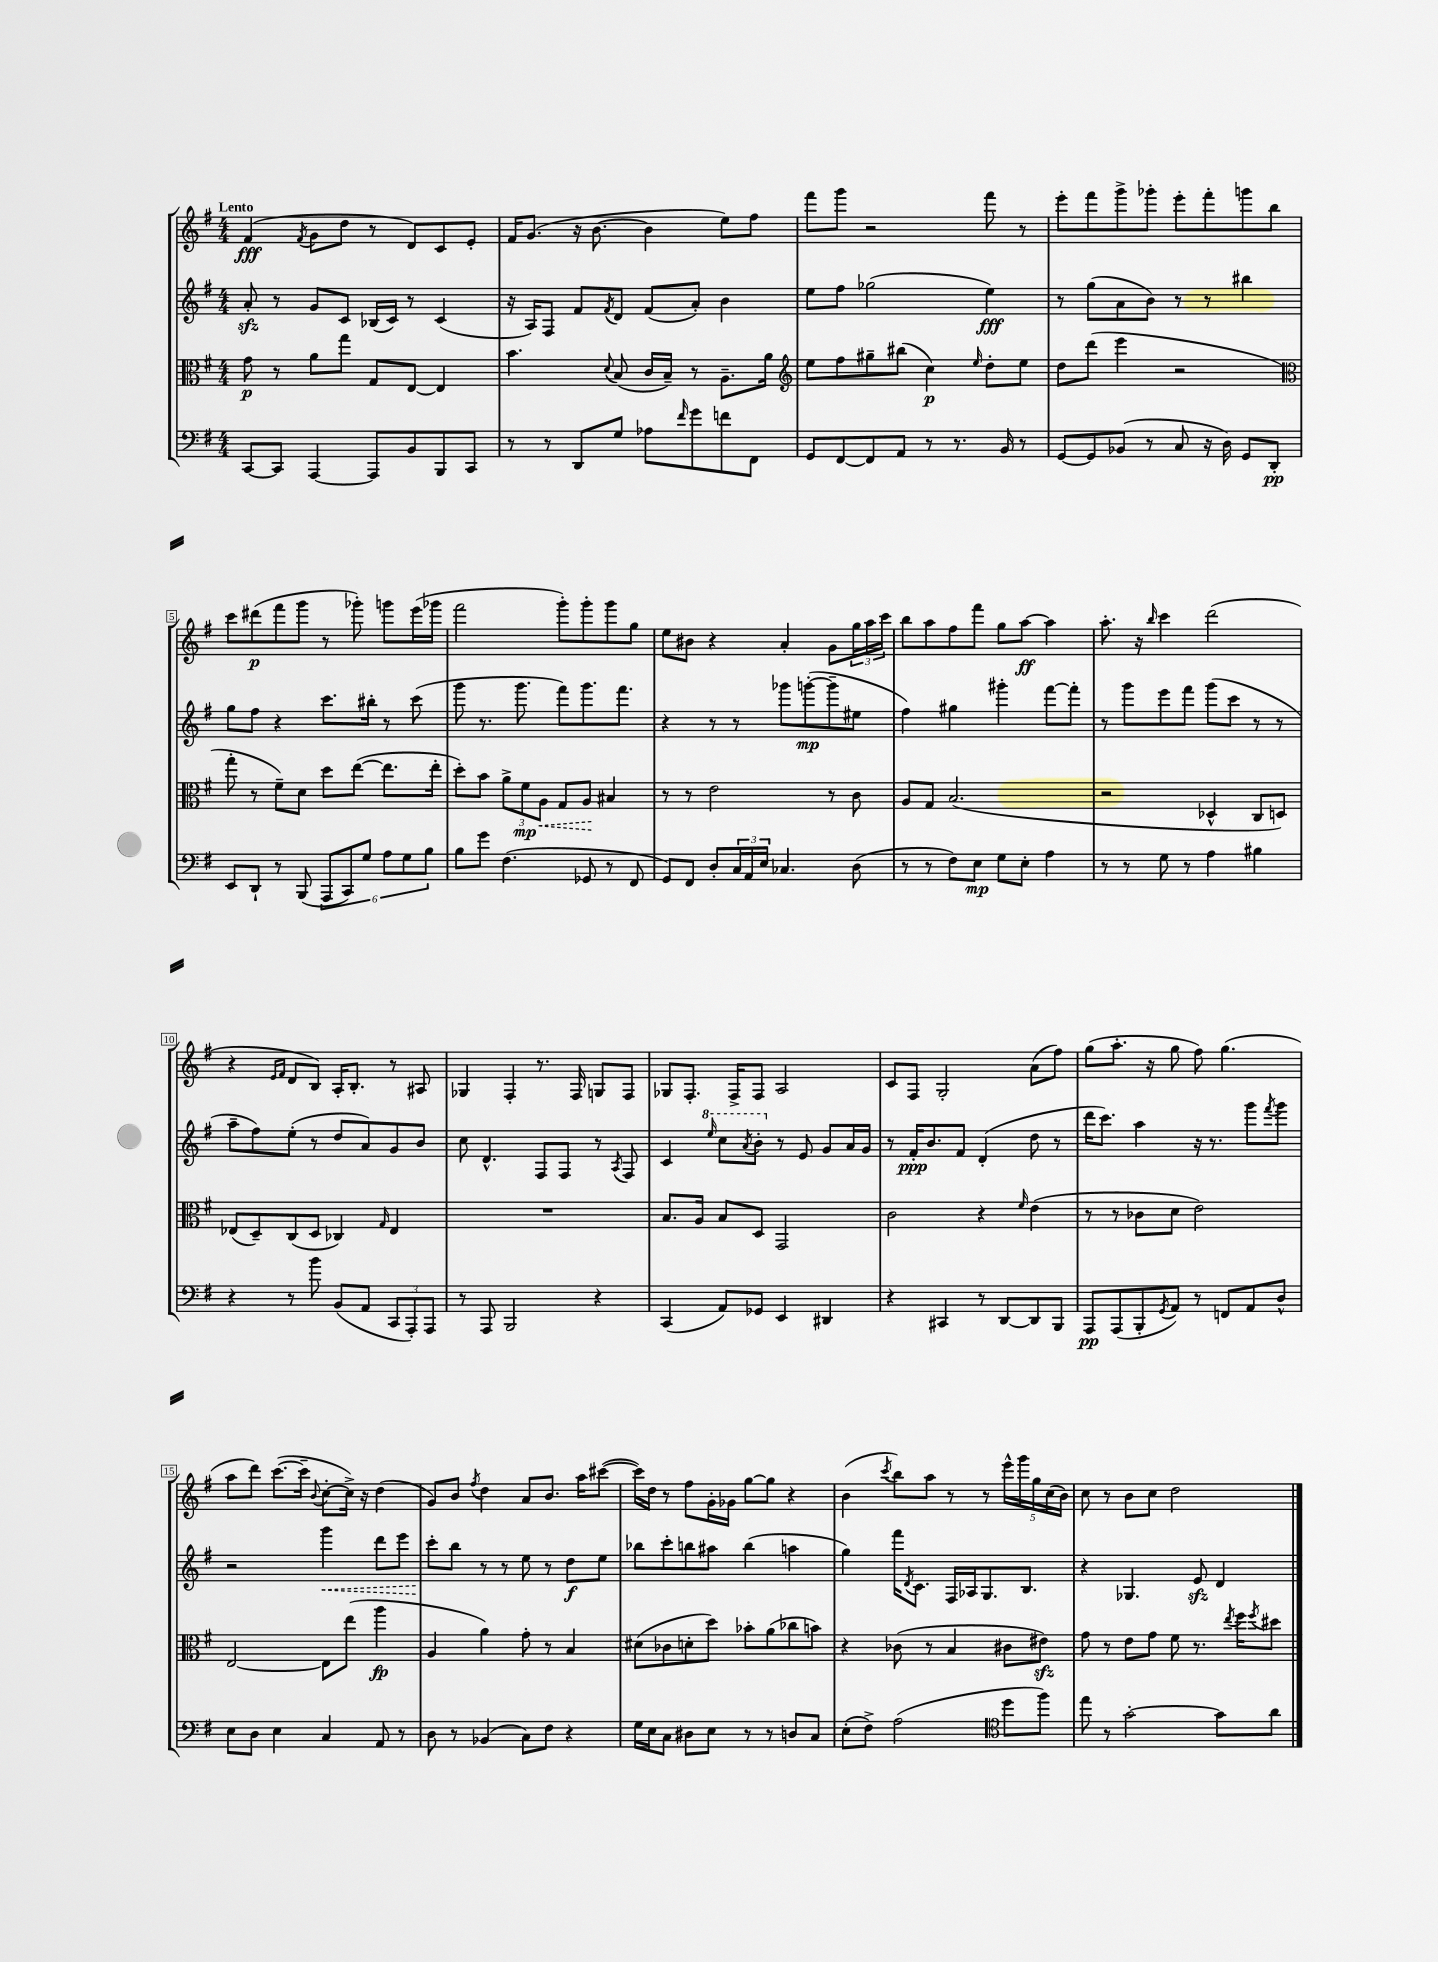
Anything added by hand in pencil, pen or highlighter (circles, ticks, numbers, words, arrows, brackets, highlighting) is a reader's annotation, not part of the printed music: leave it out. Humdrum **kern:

**kern	**kern	**kern	**kern
*staff4	*staff3	*staff2	*staff1
*clefF4	*clefC3	*clefG2	*clefG2
*k[f#]	*k[f#]	*k[f#]	*k[f#]
*M4/4	*M4/4	*M4/4	*M4/4
[8CC	8g	8a'	(4f#
8CC]	8r	8r	.
.	.	.	8qf#
[4AAA	8a	8g	8g
.	8gg	8c	8dd
8AAA]	8G	(16B-	8r
.	.	16c)	.
8BB	[8E	8r	8d)
8BBB	4E]	(4c	8c
8CC	.	.	8e'
=	=	=	=
8r	4.b	16r	16f#
.	.	16A)	(8.g
8r	.	8F#	.
8DD	.	8f#	16r
.	.	.	[8.b
.	8qqd	8qf#	.
8G	(8B	8d	.
8A-	16c	(8f#	4b]
.	16B~)	.	.
16qqf#	.	.	.
8g	8r	8a')	.
8f	8.A~	4b	8ee)
8FF#	.	.	8ff#
.	16a	.	.
=	=	=	=
*	*clefG2	*	*
8GG	8ee	8ee	8fff#
[8FF#	8ff#	8ff#	8ggg
8FF#]	8gg#~	(2gg-	2r
8AA	(8bb#	.	.
8r	4cc)	.	.
8.r	.	.	.
.	16qqee	.	.
.	8dd'	4ee)	8fff#
16BB	.	.	.
8r	8ee	.	8r
=	=	=	=
[8GG	8dd	8r	8eee'
8GG]	(8ddd	(8gg	8fff#
(8BB-	4eee	8a	8ggg^
8r	.	8b)	8ggg-'
8C	2r	8r	8eee'
16r	.	8r	8fff#'
16D)	.	.	.
8GG	.	4bb#	8ggg
8DD'	.	.	8bb
=	=	=	=
*	*clefC3	*	*
8EE	8gg'	8gg	8ccc
8DD`	8r	8ff#	(8ddd#
8r	8f#~)	4r	8fff#
(8BBB	8d	.	8ggg
12AAA	8dd	8.ccc	8r
12CC)	.	.	.
.	([8ee	.	8ggg-')
12G	.	.	.
.	.	16bb#'	.
12A	8.ee]	8r	8ggg
12G	.	.	.
.	.	(8ccc	(16eee
12B	.	.	.
.	16ee'	.	16ggg-
=	=	=	=
8B	8dd')	8ggg	2fff#
8g	8b	8.r	.
(4.F#	12a^	.	.
.	.	8.ggg	.
.	12f#	.	.
.	12A	.	.
.	8G	8fff#)	8ggg')
8GG-	8A	8.ggg	8ggg'
8r	4B#	.	8ggg
.	.	8.fff#	.
8FF#	.	.	8gg
=	=	=	=
8GG)	8r	4r	8ee
8FF#	8r	.	8b#
8D'	2e	8r	4r
24C	.	8r	.
24AA	.	.	.
24E	.	.	.
4.C-	.	8ggg-	4a'
.	.	([8ggg'	.
.	8r	8ggg~]	8g
(8D	8c	8ee#	24gg
.	.	.	24aa
.	.	.	24ccc
=	=	=	=
8r	8A	4ff#)	8bb
8r	8G	.	8aa
8F#)	(2.B	4gg#	8ff#
8E	.	.	8fff#
8G	.	4ggg#'	8gg
8E'	.	.	[8aa
4A	.	[8fff#	4aa]
.	.	8fff#']	.
=	=	=	=
8r	2r	8r	8.aa'
8r	.	8ggg	.
.	.	.	16r
.	.	.	16qqbb
8G	.	8eee	4ccc
8r	.	8fff#	.
4A	4D-^^	(8ggg	(2ddd
.	.	8ccc	.
4B#	8C	8r	.
.	8D)	8r	.
=	=	=	=
4r	(8E-	8aa~	4r
.	8D~)	8ff#)	.
.	.	.	16qqe
.	.	.	16qqf#
8r	(8C	(8ee'	8d
8b	8D	8r	8B)
(8BB	4C-)	8dd	16A'
.	.	.	8.B'
8AA	.	8a)	.
.	16qqG	.	.
12CC	4E-	8g	8r
12AAA')	.	.	.
.	.	8b	8A#
12AAA	.	.	.
=	=	=	=
8r	1r	8cc	4G-
8AAA	.	4.d^^	.
2BBB	.	.	4F#'
.	.	8F#	8.r
.	.	8F#	.
.	.	.	16F#
4r	.	8r	8G
.	.	8qA	.
.	.	8F#	8F#
=	=	=	=
(4CC	8.B	4c	8G-
.	.	.	8.F#'
.	16A	.	.
.	.	16qqeee	.
8AA)	8B	8ccc	.
.	.	.	16F#^
.	.	8qaa	.
8GG-	8D	8bb'	8F#
4EE	2GG	8r	2A
.	.	8e	.
4DD#	.	8g	.
.	.	16a	.
.	.	16g	.
=	=	=	=
4r	2c	8r	8c
.	.	16f#'	8F#
.	.	8.b	.
4CC#	.	.	2G'
.	.	8f#	.
8r	4r	(4d'	.
[8DD	.	.	.
.	16qqf#	.	.
8DD]	(4e	8dd	(8a
8BBB	.	8r	8ff#)
=	=	=	=
8AAA	8r	16ddd	(8gg
.	.	8.ccc)	.
(8AAA	8r	.	8.aa'
8BBB'	8c-	4aa	.
.	.	.	16r
8qGG	.	.	.
8AA)	8d	.	8gg
8r	2e)	16r	8ff#)
.	.	8.r	.
8FF	.	.	(4.gg
8AA	.	8ggg	.
.	.	8qfff#	.
8D^^	.	8ggg	.
=	=	=	=
8E	[2E	2r	8aa
8D	.	.	8ddd)
4E	.	.	([8.ccc
.	.	.	16ccc~]
.	.	.	8qqb
4C	8E]	4ggg	[8cc'
.	(8ee	.	16cc^])
.	.	.	16r
8AA	4aa	8ddd	(4dd
8r	.	8eee	.
=	=	=	=
8D	4A	8ccc'	8g)
8r	.	8bb	8b
.	.	.	8qff#
(4BB-	4a)	8r	4dd
.	.	8r	.
8C)	8g'	8ee	8a
8F#	8r	8r	8.b
4r	4B	8dd	.
.	.	.	16aa
.	.	8ee	([8ccc#
=	=	=	=
16G	(8d#	8bb-	16ccc#])
16E	.	.	16dd
8C	8c-	8ccc'	8r
8D#	8d'	8bb	8ff#
8E	8dd)	8aa#	16g'
.	.	.	16g-
8r	8b-'	(4bb	[8gg
8r	(8a	.	8gg]
8D	8cc-	4aa	4r
8C	8b)	.	.
=	=	=	=
(8E'	4r	4gg)	(4b
8F#^)	.	.	.
.	.	.	8qccc
(2A	(8c-	16fff#	8bb)
.	.	8qd	.
.	.	8.c	.
.	8r	.	8aa
.	4B	16F#	8r
.	.	16A-	.
.	.	8.G	8r
*clefC4	*	*	*
8dd	8c#	.	20eee^^
.	.	.	20ggg
.	.	8.B	.
.	.	.	20gg
8ff#)	8e#)	.	.
.	.	.	(20cc
.	.	.	20b)
=	=	=	=
8ee	8g	4r	8cc
8r	8r	.	8r
[2g'	8e	4.G-	8b
.	8g	.	8cc
.	8f#	.	2dd
.	8.r	8e	.
8g]	.	4d	.
.	8qee	.	.
.	16ff#	.	.
.	8qff#	.	.
8a	8dd#	.	.
==	==	==	==
*-	*-	*-	*-
